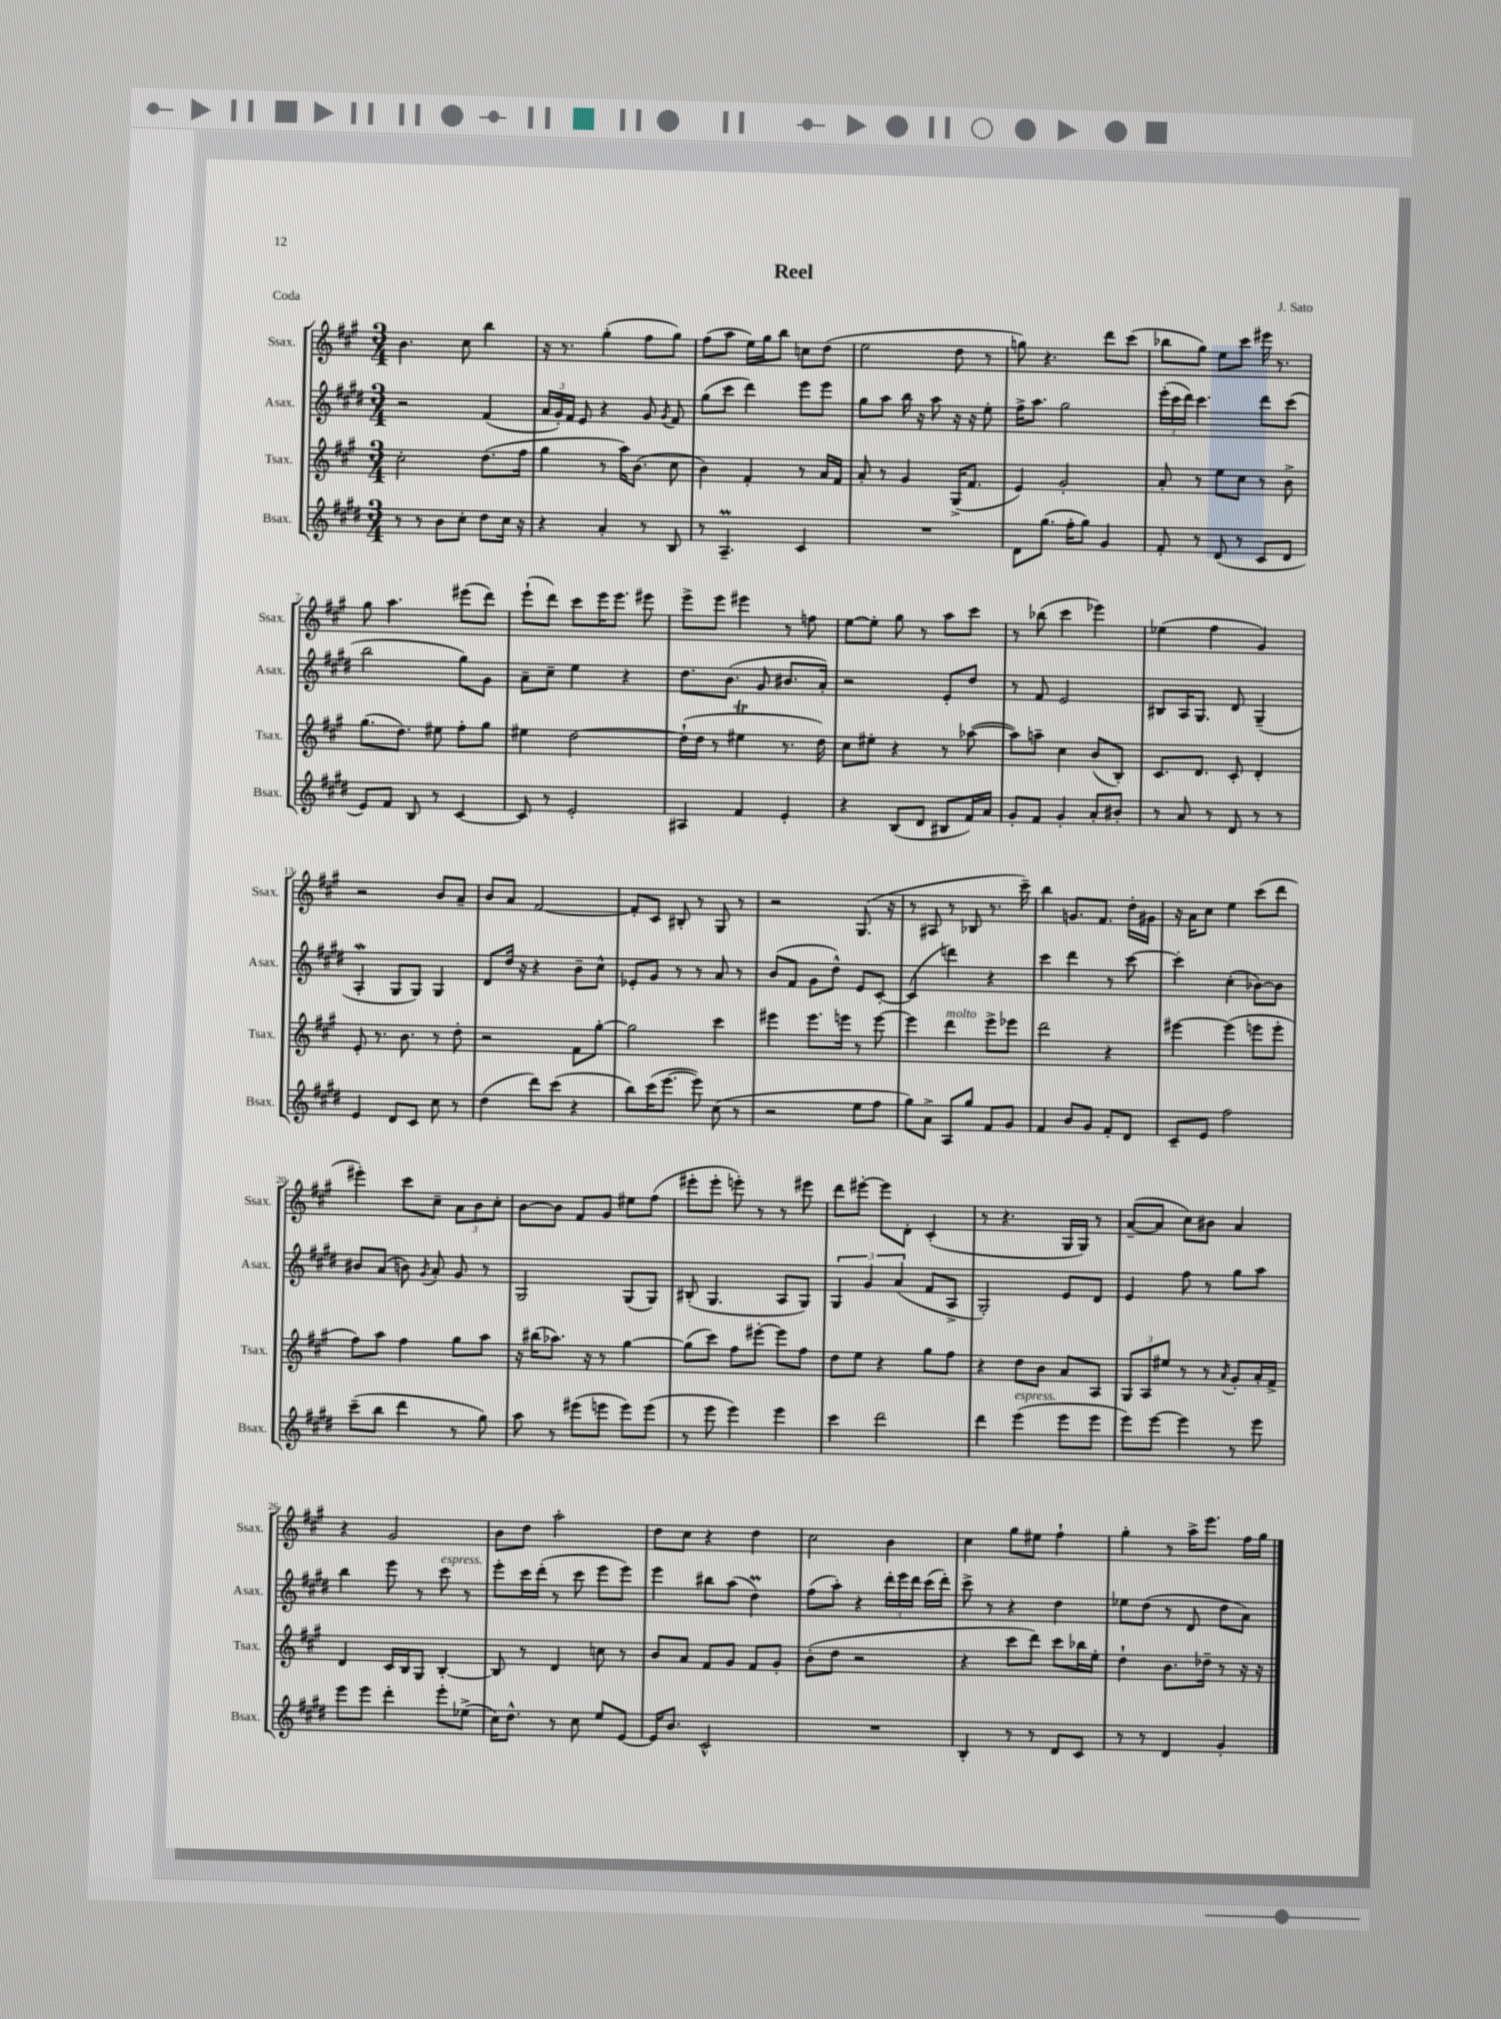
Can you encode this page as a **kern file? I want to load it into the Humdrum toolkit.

**kern	**kern	**kern	**kern
*part4	*part3	*part2	*part1
*staff4	*staff3	*staff2	*staff1
*I"Bsax.	*I"Tsax.	*I"Asax.	*I"Ssax.
*I'Bsax.	*I'Tsax.	*I'Asax.	*I'Ssax.
*clefG2	*clefG2	*clefG2	*clefG2
*k[f#c#g#d#]	*k[f#c#g#]	*k[f#c#g#d#]	*k[f#c#g#]
*M3/4	*M3/4	*M3/4	*M3/4
=1	=1	=1	=1
8r	2cc#'\	2r	4.b\
8r	.	.	.
8b\L	.	.	.
8cc#'\J	.	.	8cc#\
8dd#\L	(8.dd\L	(4f#/	4bb\
16cc#\Jk	.	.	.
16r	16ff#\Jk	.	.
=2	=2	=2	=2
4r	4gg#\	24a/LL	16r
.	.	24g#'/)	.
.	.	.	8.r
.	.	24f#/JJ	.
.	.	8e/	.
4a'/	8r	4r	(4gg#'\
.	16aa\KL)	.	.
.	(8.b\J	.	.
8r	.	8g#/	8ff#\L
.	.	8qg#/	.
8B/	8cc#\	8f#/	8gg#\J)
=3	=3	=3	=3
8r	4b\)	(8gg#\L	(8ff#\L
4.AM~/	.	8ccc#\J	8aa\J
.	4f#'/	4ddd#\)	16ee\LL)
.	.	.	16gg#\J
.	.	.	8bb\J
4c#/	8r	8eee\L	8ccn\L
.	16a/LL	8eee\J	(8dd\J
.	16f#/JJ	.	.
=4	=4	=4	=4
2.r	8a'/	8gg#\L	2ee\
.	8r	8aa\J	.
.	4g#/	16bb\	.
.	.	16r	.
.	.	8aa\	.
.	(16G#^/KL	16r	8dd\
.	8.f#/J	16r	.
.	.	8ee'\	8r
=5	=5	=5	=5
8d#\L	4e/)	16ff#^\KL	8ggn\)
.	.	8.aa\J	.
(8.gg#\J	.	.	4.r
.	2g#'/	2gg#\	.
16ff#'\KL	.	.	.
8gg#\J)	.	.	.
4g#/	.	.	8ddd\L
.	.	.	(8ccc#\J
=6	=6	=6	=6
8f#'/	8a'/	(24eee'\LL	8bb-X\L
.	.	24ccc#\	.
.	.	24ddd#\JJ)	.
8r	8r	4.ccc#\	8gg#\J)
(8d#/	8ee\L	.	8ee\L
8r	8cc#\J	.	8ccc#\J
8c#/L	8r	8ddd#\L	16eee#X\
.	.	.	8.r
8d#/J	8b^\	(8ccc#\J	.
!!LO:LB:g=z
=7	=7	=7	=7
8e/L)	(8.gg#\L	2bb\	8gg#\
8f#/J	.	.	4.aa\
.	8.dd\J)	.	.
8B/	.	.	.
8r	8ee#X\	.	.
[4c#/	8ff#'\L	8gg#\L)	(8eee#X\L
.	8gg#\J	8g#\J	8ddd\J)
=8	=8	=8	=8
8c#/]	4ee#X\	8a~\L	(8eee`\L
8r	.	8cc#~\J	8ddd\J)
2e'/	[2dd\	4ee\	8ccc#\L
.	.	.	16eee\K
.	.	.	8.eee\J
.	.	4r	.
.	.	.	8eee#X\
=9	=9	=9	=9
4A#X/	(16dd`\LL]	8.dd#\L	8eee^\L
.	16dd\JJ	.	.
.	8r	.	8eee\J
.	.	(8.b\J	.
4f#/	4ee#Xt\	.	4eee#X\
.	.	8g#/	.
4e'/	8.r	8.b#X/L	8r
.	.	.	8ffn\
.	16dd\)	16a'/Jk)	.
=10	=10	=10	=10
4r	8cc#\L	2r	[8ee\L
.	8ee#X'\J	.	8ee'\J]
(8B/L	4r	.	8gg#\
8d#/J	.	.	8r
8B#X/L	8r	8e'/L	8aa\L
16f#/L)	([8aa-X\	8dd#/J	8ccc#\J
16a/JJ	.	.	.
=11	=11	=11	=11
8g#'/L	8aa-\L])	8r	8r
8f#/J	8aan~\J	8f#/	(8bb-X\
4g#'/	4cc#\	2e/	4ccc#\
8a'/L	(8b/L	.	4eee-X\)
8b#X'/J	8B'/J)	.	.
=12	=12	=12	=12
8r	8.c#/L	8B#X/L	(4ee-X\
8a/	.	16A/K	.
.	8.d/J	8.G#/J	.
8r	.	.	4ff#\
8d#/	8c#'/	8d#/	.
8r	4d'/	(4G#~/	4g#/)
8r	.	.	.
!!LO:LB:g=z
=13	=13	=13	=13
4e/	8e'/	4Aw'/	2r
.	8.r	.	.
8d#/L	.	8G#/L	.
.	8.b\	.	.
8c#/J	.	8G#/J)	.
8cc#\	8r	4G#/	8b/L
8r	8dd'\	.	8a~/J
=14	=14	=14	=14
(4dd#\	2r	8d#/L	8b/L
.	.	16dd#/Jk	8a/J
.	.	16r	.
8ddd#\L)	.	4r	[2f#/
(8ccc#\J	.	.	.
4r	8f#\L	8b~\L	.
.	[8gg#'\J	8cc#^^\J	.
=15	=15	=15	=15
8bb\L)	2gg#\]	8e-X'/L	8f#'/L]
(16ccc#\K	.	8g#/J	8c#/J
[8.eee\J	.	.	.
.	.	8r	8B#X'/
8eee\])	.	8r	8r
(8cc#\	4ccc#\	8a/	8G#/
8r	.	8r	8r
=16	=16	=16	=16
2r	4eee#X\	(8b/L	2r
.	.	8f#/J	.
.	8.eee#\L	8g#\L	.
.	.	8dd#^^\J)	.
.	16eeen\Jk	.	.
8ee\L	8r	8e/L	(8.G#/
8ff#\J	[8eee\	[8c#'/J	.
.	.	.	16r
=17	=17	=17	=17
8gg#\L)	4eee\]	(4c#/]	8r
8a^\J	.	.	8A#X/
!	!LO:TX:a:i:t=molto	!	!
8A/L	4ddd\	4dddn\)	8r
8gg#/J	.	.	8B-X/
8f#/L	8eee^\L	4r	8.r
8g#/J	8eee-X\J	.	.
.	.	.	16ccc#~\)
=18	=18	=18	=18
4f#/	2ddd\	4ccc#\	4bb\
8b/L	.	4ddd#\	8.gn/L
8g#/J	.	.	.
.	.	.	8.f#/J
8f#'/L	4r	8r	.
8d#/J	.	[8ccc#\	16dd'\LL
.	.	.	16g#X\JJ
=19	=19	=19	=19
8c#~/L	[4eee#X\	4ccc#'\]	16r
.	.	.	16a\KL
8e/J	.	.	8cc#\J
2ff#\	(4eee#\]	(4cc#'\	4ee\
.	8eeen\L	[8b-X\L)	(8ccc#\L
.	8eee'\J	8b-\J]	8ddd\J
!!LO:LB:g=z
=20	=20	=20	=20
(8ccc#~\L	8ff#\L)	8b#X/L	4eee#X'\)
8bb\J	8aa\J	(8a/J	.
4ddd#\	4ff#\	8bn\)	8ccc#\L
.	.	8qg#/	.
.	.	8a'/	8cc#~\J
8r	8gg#\L	8g#/	12a\L
.	.	.	12b\
8gg#\)	8aa\J	8r	.
.	.	.	12cc#'\J
=21	=21	=21	=21
8aa\	16r	2G#/	[8b\L
.	(16bb#X\KL	.	.
8r	8.aa-X\J)	.	8b\J]
(8eee#X\L	.	.	8f#/L
.	16r	.	.
8eeen\J	8r	.	8g#/J
8eee\L)	[4gg#\	(8G#/L	8ee#X\L
(8eee\J	.	8G#/J)	(8ff#\J
=22	=22	=22	=22
8r	(8gg#\L]	(8B#X'/	8eee#X'\L
8eee\	8ccc#\J)	4.G#/	8eee#'\J
4eee\)	8ff#\L	.	8eeen'\)
.	[8eee#X'\J	.	8r
4eee\	8eee#\L]	8A/L	8r
.	8ff#\J	8G#/J)	8eee#X\
=23	=23	=23	=23
4ccc#\	8dd\L	6G#/	8ddd\L
.	8ee\J	.	[8eee#X'\J
.	.	6g#/	.
2ddd#\	4r	.	8eee#\L]
.	.	(6a/	.
.	.	.	8d'\J
.	8gg#\L	8f#/L	(4c#'/
.	8ff#\J	8A^/J	.
=24	=24	=24	=24
4ddd#\	4r	2G#'/)	8r
.	.	.	4.r
!LO:TX:a:i:t=espress.	!	!	!
(4eee\	8dd\L	.	.
.	8b\J	.	.
8eee\L	8a/L	8e/L	16G#/LL
.	.	.	16G#/JJ)
8eee\J	8A/J	8d#/J	8r
=25	=25	=25	=25
8eee\L)	12G#/L	4e/	([8a~/L
.	12A/	.	.
[8eee\J	.	.	8a/J]
.	12ee#X/J	.	.
4eee\]	8r	8ff#\	8cc#\L)
.	8r	8r	8b#X\J
.	8qa/	.	.
8r	8g#'/L	8gg#\L	4a/
8eee\	16a'/L	8aa\J	.
.	16f#^/JJ	.	.
!!LO:LB:g=z
=26	=26	=26	=26
8eee\L	4d/	4bb\	4r
8eee\J	.	.	.
4ddd#'\	16c#/LL	8eee\	2g#/
.	16B/J	.	.
.	8G#/J	8r	.
!	!	!LO:TX:a:i:t=espress.	!
8eee'\L	[4B'/	8ccc#\	.
(8ee-X^\J	.	8r	.
=27	=27	=27	=27
16cc#\KL)	8B/]	8eee'\L	8b\L
8.dd#^^\J	.	.	.
.	8r	16ccc#\L	8dd\J
.	.	(16ddd#'\JJ	.
8r	4d/	8r	2aa'\
8cc#\	.	8ccc#\	.
8ee/L	8ccn\	8eee\L	.
[8e/J	8r	8eee\J)	.
=28	=28	=28	=28
16e/KL]	8b/L	4eee\	8dd\L
8.b/J	.	.	.
.	8a/J	.	8cc#\J
2c#^^/	8f#/L	8bb#X\L	4r
.	8g#/J	(8aa\J	.
.	8f#/L	4dd#m\)	4dd\
.	8g#'/J	.	.
=29	=29	=29	=29
2.r	(8b'\L	(8ff#\L	2cc#\
.	8dd\J	8aa'\J)	.
.	2r	4r	.
.	.	24ddd#'\LL	4b\
.	.	24eee\	.
.	.	24ddd#\JJ	.
.	.	(16ccc#\LL	.
.	.	16ddd#'\JJ)	.
=30	=30	=30	=30
4B'/	4r	8ccc#^\	4cc#\
.	.	8r	.
8r	8ccc#\L	4r	8gg#\L
8r	8ddd\J)	.	8ee#X\J
8d#/L	8ccc#\L	4dd#\	4ff#`\
8c#/J	16bb-X\L	.	.
.	16ee'\JJ	.	.
=31	=31	=31	=31
8r	4dd`\	8ee-X\L	4gg#'\
8r	.	(8dd#\J	.
4d#/	8.b\L	8r	8r
.	.	8d#/	16aa^\KL
.	16dd-X~\Jk	.	8.eee\J
4g#'/	8r	8dd#\L	.
.	16r	8a\J)	16ff#\LL
.	16r	.	16gg#\JJ
==	==	==	==
*-	*-	*-	*-
